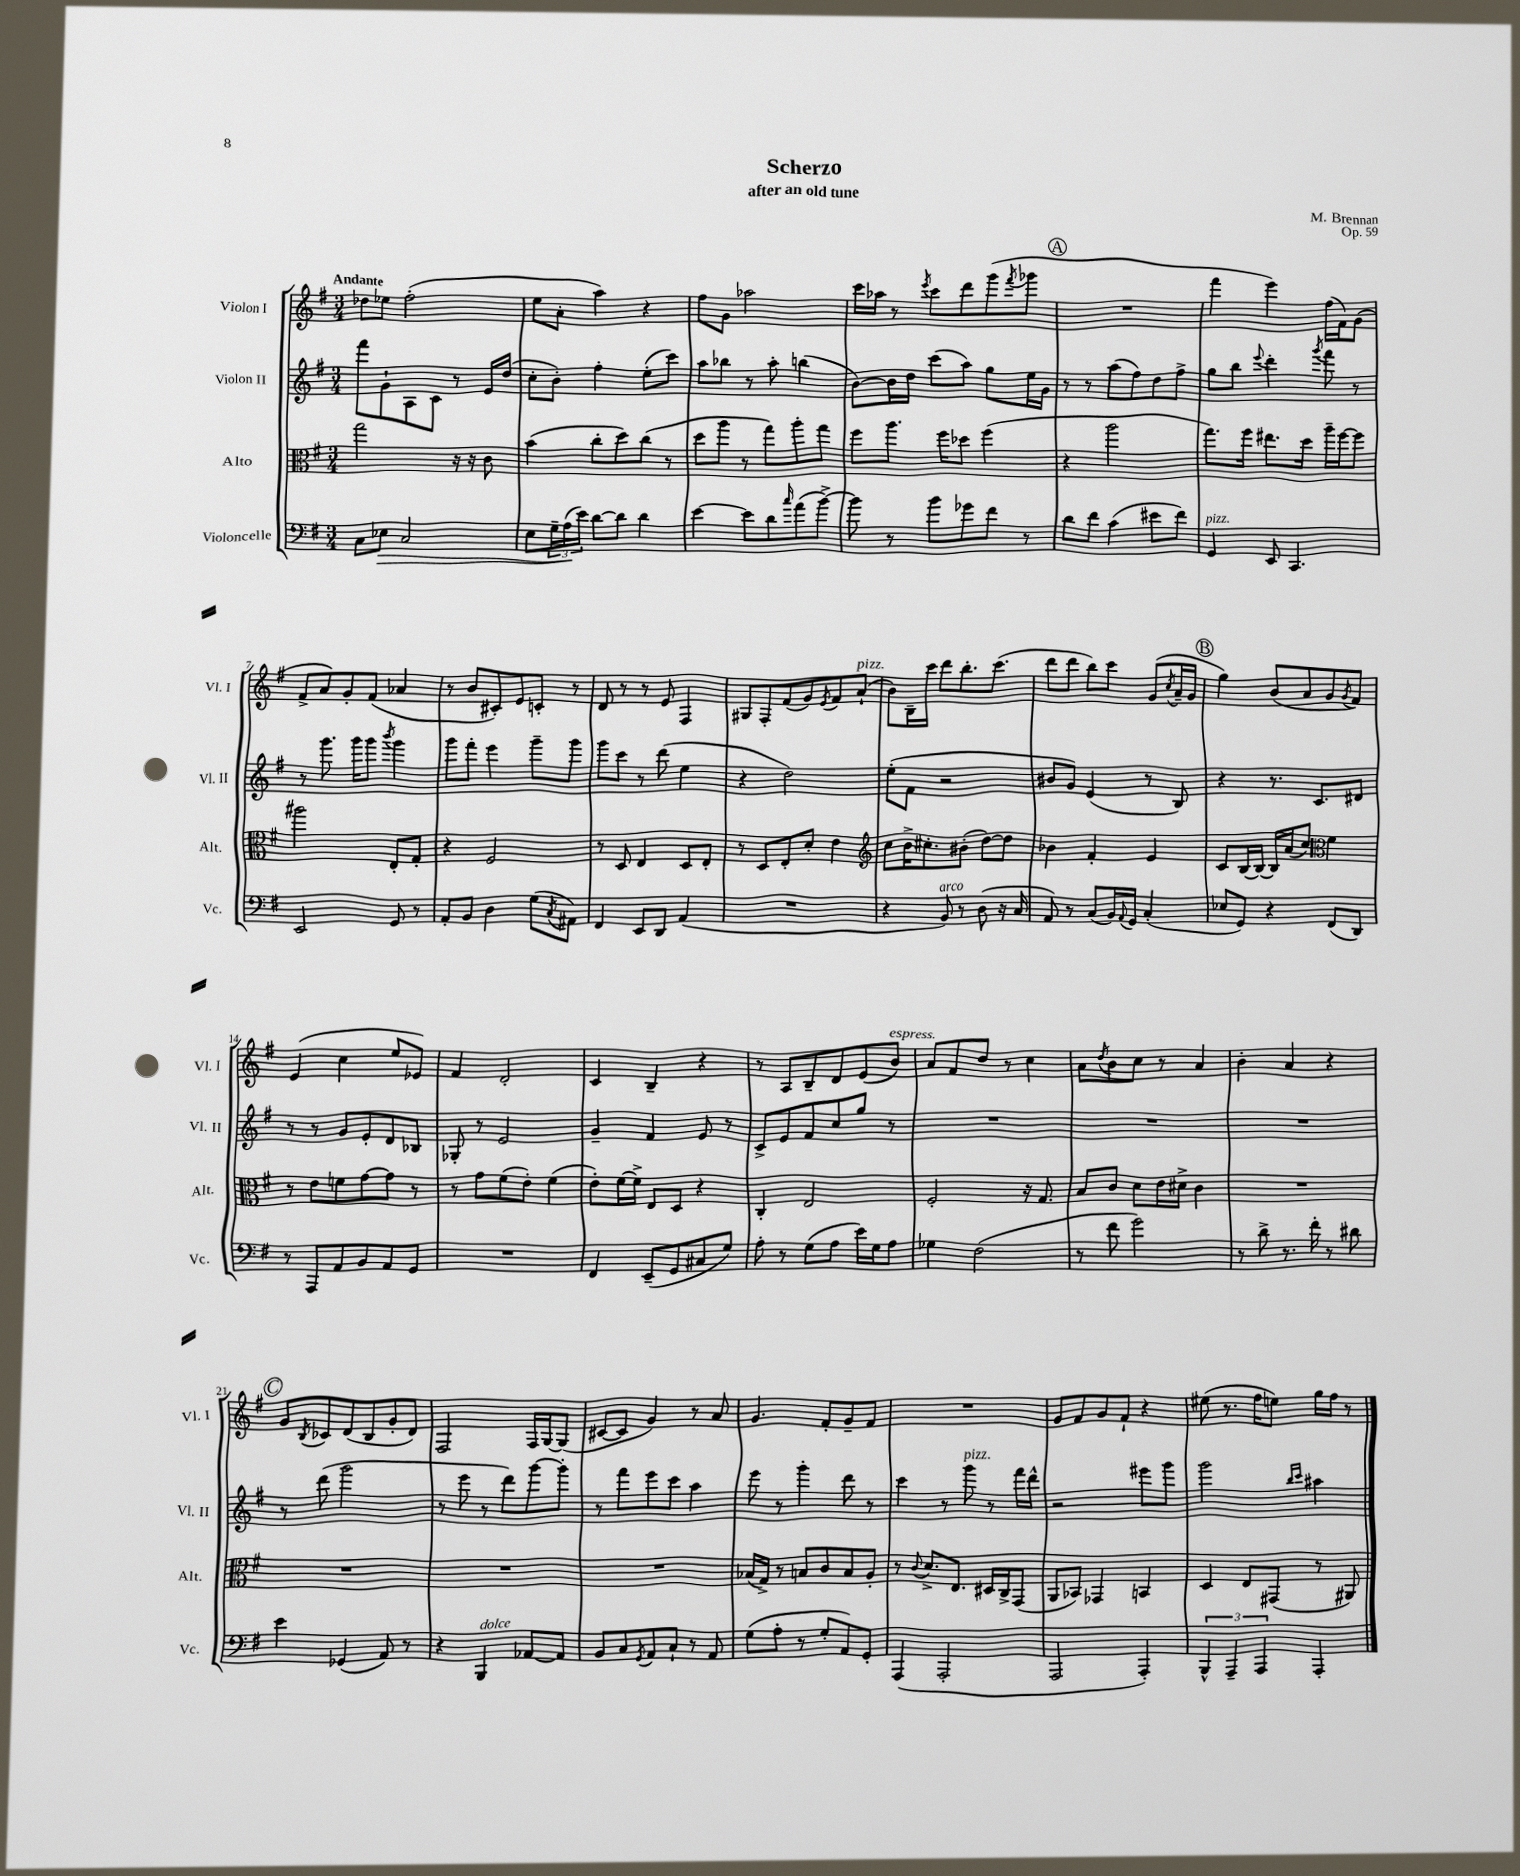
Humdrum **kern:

**kern	**dynam	**kern	**kern	**kern
*part4	*part4	*part3	*part2	*part1
*staff4	*staff4	*staff3	*staff2	*staff1
*I"Violoncelle	*	*I"Alto	*I"Violon II	*I"Violon I
*I'Vc.	*	*I'Alt.	*I'Vl. II	*I'Vl. I
*clefF4	*	*clefC3	*clefG2	*clefG2
*k[f#]	*	*k[f#]	*k[f#]	*k[f#]
*M3/4	*	*M3/4	*M3/4	*M3/4
=1	=1	=1	=1	=1
!	!	!	!	!LO:TX:a:B:t=Andante
8C\L	.	2gg\	8fff#\L	8dd-X\L
!	!LO:HP:b	!	!	!
8E-X\J	>	.	8g`\	8ee-X\J
2C/	.	.	8A\	(2ff#'\
.	.	.	8c\J	.
.	.	16r	8r	.
.	.	16r	.	.
.	.	8c\	16e/LL	.
.	.	.	(16dd/JJ	.
=2	=2	=2	=2	=2
8E\L	.	(4b\	8cc'\L	8ee\L
24G~\L	.	.	8b'\J)	8a'\J
(24A\	.	.	.	.
24e\JJ)	]	.	.	.
[8d\L	.	8cc'\L	4ff#'\	4aa\)
8d\J]	.	8dd\)	.	.
4d\	.	(8cc\J	(8ee'\L	4r
.	.	8r	8ccc\J)	.
=3	=3	=3	=3	=3
[4e\	.	8dd\L	8aa\L	8ff#\L
.	.	8aa\J	8bb-X\J	8g\J
8e\L]	.	8r	8r	2aa-X\
8d\	.	8gg\L)	8aa'\	.
16qqcc/	.	.	.	.
(8a\	.	8aa'\	(4bbn\	.
[8b^\J)	.	8gg\J	.	.
=4	=4	=4	=4	=4
8b\]	.	8ff#\L	[8b\L)	16ccc\LL
.	.	.	.	16aa-X\JJ
8r	.	8.aa\J	16b\L]	8r
.	.	.	16dd\JJ	.
.	.	.	.	8qeee/
8b\L	.	.	(8ccc\L	8ccc\L
.	.	16ff#\KL	.	.
8g-X\	.	8dd-X\J	8aa\J)	8ddd\
8f#\J	.	(4ff#\	8gg\L	(8ggg\
.	.	.	.	8qfff#/
8r	.	.	16ee\L	8ggg-X\J
.	.	.	16g\JJ	.
!!LO:REH:place=s1:t=A
=5	=5	=5	=5	=5
8d\L	.	4r	8r	2.r
8f#\J	.	.	8r	.
(4c\	.	2aa\	(8aa\L	.
.	.	.	8ff#\)	.
8e#X\L	.	.	8dd\	.
8f#\J)	.	.	8ff#^\J	.
=6	=6	=6	=6	=6
!LO:TX:a:i:t=pizz.	!	!	!	!
4GG/	.	8.gg\L)	8gg\L	4fff#\
.	.	.	8bb\J	.
.	.	16ff#\Jk	.	.
.	.	.	8qqeee/	.
8EE/	.	8.ee#X\L	4ddd'\	4eee\)
4.CC/	.	.	.	.
.	.	16dd\Jk	.	.
.	.	.	8qggg/	.
.	.	16aa~\LL	8fff#\	(16ff#\LL
.	.	[16ff#\J	.	16f#\J)
.	.	8ff#\J]	8r	(8g\J
!!LO:LB:g=z
=7	=7	=7	=7	=7
2EE/	.	2aa#X\	8r	8f#^/L
.	.	.	8.ggg\	8a/)
.	.	.	.	8g'/
.	.	.	16ggg\KL	.
.	.	.	8ggg\J	(8f#/J
.	.	.	8qbbb/	.
8GG/	.	8E'/L	4ggg\	4a-X/
8r	.	8G'/J	.	.
=8	=8	=8	=8	=8
8AA'/L	.	4r	8ggg\L	8r
8BB/J	.	.	8fff#'\J	8b/L
4D\	.	2F#/	4eee\	8c#X'/)
.	.	.	.	8e/
(8G\L	.	.	8ggg~\L	8cn'/J
8qC/	.	.	.	.
8AA#X\J)	.	.	8ggg\J	8r
=9	=9	=9	=9	=9
4FF#/	.	8r	8ggg\L	8d/
.	.	8D/	8ccc\J	8r
8EE/L	.	4E/	8r	8r
8DD/J	.	.	(8ddd\	8e/
(4AA/	.	8D/L	4ee\	4F#/
.	.	8E'/J	.	.
=10	=10	=10	=10	=10
2.r	.	8r	4r	8G#X/L
.	.	8D/L	.	8F#'/
.	.	8E'/	2dd\)	(8f#/
.	.	8d'/J	.	8g/)
.	.	.	.	8qe/
.	.	4e\	.	8f#/
!	!	!	!	!LO:TX:a:i:t=pizz.
.	.	.	.	(8a`/J
=11	=11	=11	=11	=11
*	*	*clefG2	*	*
4r	.	8cc\L	(8ee'\L	8b\L)
.	.	16b^\K	8f#\J	16B~\L
.	.	8.cc#X'\	.	16ccc\JJ
!LO:TX:a:i:t=arco	!	!	!	!
8BB/)	.	.	2r	8ddd\L
8r	.	(8b#X'\J	.	8.bb'\
(8D\	.	[8dd\L)	.	.
.	.	.	.	(8.ccc\J
16r	.	8dd\J]	.	.
16C/	.	.	.	.
=12	=12	=12	=12	=12
8AA/)	.	4b-X\	8b#X/L	8ddd\L
8r	.	.	8g/J)	8ddd\J
(8C/L	.	4f#'/	(4e/	8bb\L)
16BB/L)	.	.	.	8ccc\J
8qqAA/	.	.	.	.
16GG/JJ	.	.	.	.
(4C'/	.	4e/	8r	(8g/L
.	.	.	.	8qcc/
.	.	.	8B/)	16a~/L
.	.	.	.	16g/JJ
!!LO:REH:place=s1:t=B
=13	=13	=13	=13	=13
8E-X/L	.	8c/L	4r	4gg\)
8GG/J)	.	[16B/L	.	.
.	.	16B/JJ_	.	.
4r	.	16B/LL]	8.r	(8b/L
.	.	(16a/J	.	.
.	.	8cc/J)	.	8a/
.	.	.	8.c/L	.
*	*	*clefC3	*	*
(8FF#/L	.	4f#\	.	8g/
.	.	.	.	8qg/
8DD/J)	.	.	8d#X/J	8f#/J)
!!LO:LB:g=z
=14	=14	=14	=14	=14
8r	.	8r	8r	(4e/
8AAA/L	.	8e\L	8r	.
8AA/	.	8fn\	8g/L	4cc\
8BB/	.	[8g\	8e'/	.
8AA/	.	8g\J]	8d/	8ee/L
8GG/J	.	8r	8B-X/J	8e-X/J)
=15	=15	=15	=15	=15
2.r	.	8r	8G-X'/	4f#/
.	.	8g\L	8r	.
.	.	(8f#\	2e/	2d'/
.	.	8e'\J)	.	.
.	.	(4f#\	.	.
=16	=16	=16	=16	=16
4FF#/	.	8e'\L)	4g~/	4c/
.	.	[16f#\L	.	.
.	.	16f#^\JJ]	.	.
(8EE~/L	.	8E/L	4f#/	4B~/
8GG/	.	8D/J	.	.
8C#X/	.	4r	8e/	4r
8G/J)	.	.	8r	.
=17	=17	=17	=17	=17
8A'\	.	4C'/	8c^/L	8r
8r	.	.	8e/	8A/L
(8G\L	.	2E/	8f#/	8B~/
8A\J	.	.	8cc/	8d/
16e\LL)	.	.	8gg/J	(8e/
16G\J	.	.	.	.
!	!	!	!	!LO:TX:a:i:t=espress.
8A\J	.	.	8r	8b/J)
=18	=18	=18	=18	=18
4G-X\	.	2F#'/	2.r	8a/L
.	.	.	.	8f#/
(2F#\	.	.	.	8dd/J
.	.	.	.	8r
.	.	16r	.	4cc\
.	.	8.G/	.	.
=19	=19	=19	=19	=19
8r	.	8B/L	2.r	8a\L
.	.	.	.	8qdd/
8f#\	.	8c/J	.	8b\
2g\)	.	8d\L	.	8cc\J
.	.	16e\L	.	8r
.	.	16d#X^\JJ	.	.
.	.	4c\	.	4a/
=20	=20	=20	=20	=20
8r	.	2.r	2.r	4b'\
8d^\	.	.	.	.
8.r	.	.	.	4a/
16f#'\	.	.	.	.
8r	.	.	.	4r
8d#X\	.	.	.	.
!!LO:LB:g=z
!!LO:REH:place=s1:t=C
=21	=21	=21	=21	=21
4e\	.	2.r	8r	8g/L
.	.	.	.	8qB/
.	.	.	(8ddd\	8c-X/
(4GG-X/	.	.	2ggg\	(8d/
.	.	.	.	8B/
8AA/)	.	.	.	8g'/
8r	.	.	.	8d/J)
=22	=22	=22	=22	=22
4r	.	2.r	8r	2F#/
.	.	.	8eee\	.
!LO:TX:a:i:t=dolce	!	!	!	!
4BBB/	.	.	8r	.
.	.	.	8ddd\L)	.
[8AA-X/L	.	.	[8ggg\	16F#/LL
.	.	.	.	[16G/J
8AA-/J]	.	.	8ggg'\J]	(8G/J]
=23	=23	=23	=23	=23
8BB/L	.	2.r	8r	[8c#X/L
8C/	.	.	8fff#\L	8c#/J]
8qGG/	.	.	.	.
8AA/	.	.	8eee\	4g/)
8C`/J	.	.	8ccc\J	.
8r	.	.	4aa\	8r
8AA/	.	.	.	8a/
=24	=24	=24	=24	=24
(8G\L	.	(16B-X/LL	8eee\	4.g/
.	.	16G^/JJ)	.	.
8A'\J	.	8r	8r	.
8r	.	8Bn/L	4ggg'\	.
8G'/L	.	8c/	.	8f#'/L
8AA/)	.	8B/	8ddd\	8g~/
8GG'/J	.	8A'/J	8r	8f#/J
=25	=25	=25	=25	=25
(4AAA/	.	8r	4ccc\	2.r
.	.	8qqc/	.	.
.	.	8.d^/L	.	.
2AAA'/	.	.	8r	.
.	.	8.E/J	.	.
!	!	!	!LO:TX:a:i:t=pizz.	!
.	.	.	8ggg\	.
.	.	16D#X/LL	8r	.
.	.	16C^/J	.	.
.	.	(8GG/J	16fff#\LL	.
.	.	.	16ddd^^\JJ	.
=26	=26	=26	=26	=26
2AAA/	.	8AA/L	2r	8g/L
.	.	8BB-X/J)	.	8f#/
.	.	4GG-X/	.	8g/
.	.	.	.	8f#`/J
4AAA'/)	.	4BBn/	8eee#X\L	4r
.	.	.	8ggg\J	.
=27	=27	=27	=27	=27
6BBB^^/	.	4D/	2ggg\	(8ee#X\
.	.	.	.	8.r
6AAA~/	.	.	.	.
.	.	8E/L	.	.
.	.	.	.	16ff#\KL
6AAA/	.	.	.	.
.	.	(8GG#X/J	.	8een\J)
.	.	.	16qqbb/LL	.
.	.	.	16qqccc/JJ	.
4AAA'/	.	8r	4aa#X\	16gg\LL
.	.	.	.	16ff#\JJ
.	.	8AA#X/)	.	8r
==	==	==	==	==
*-	*-	*-	*-	*-
